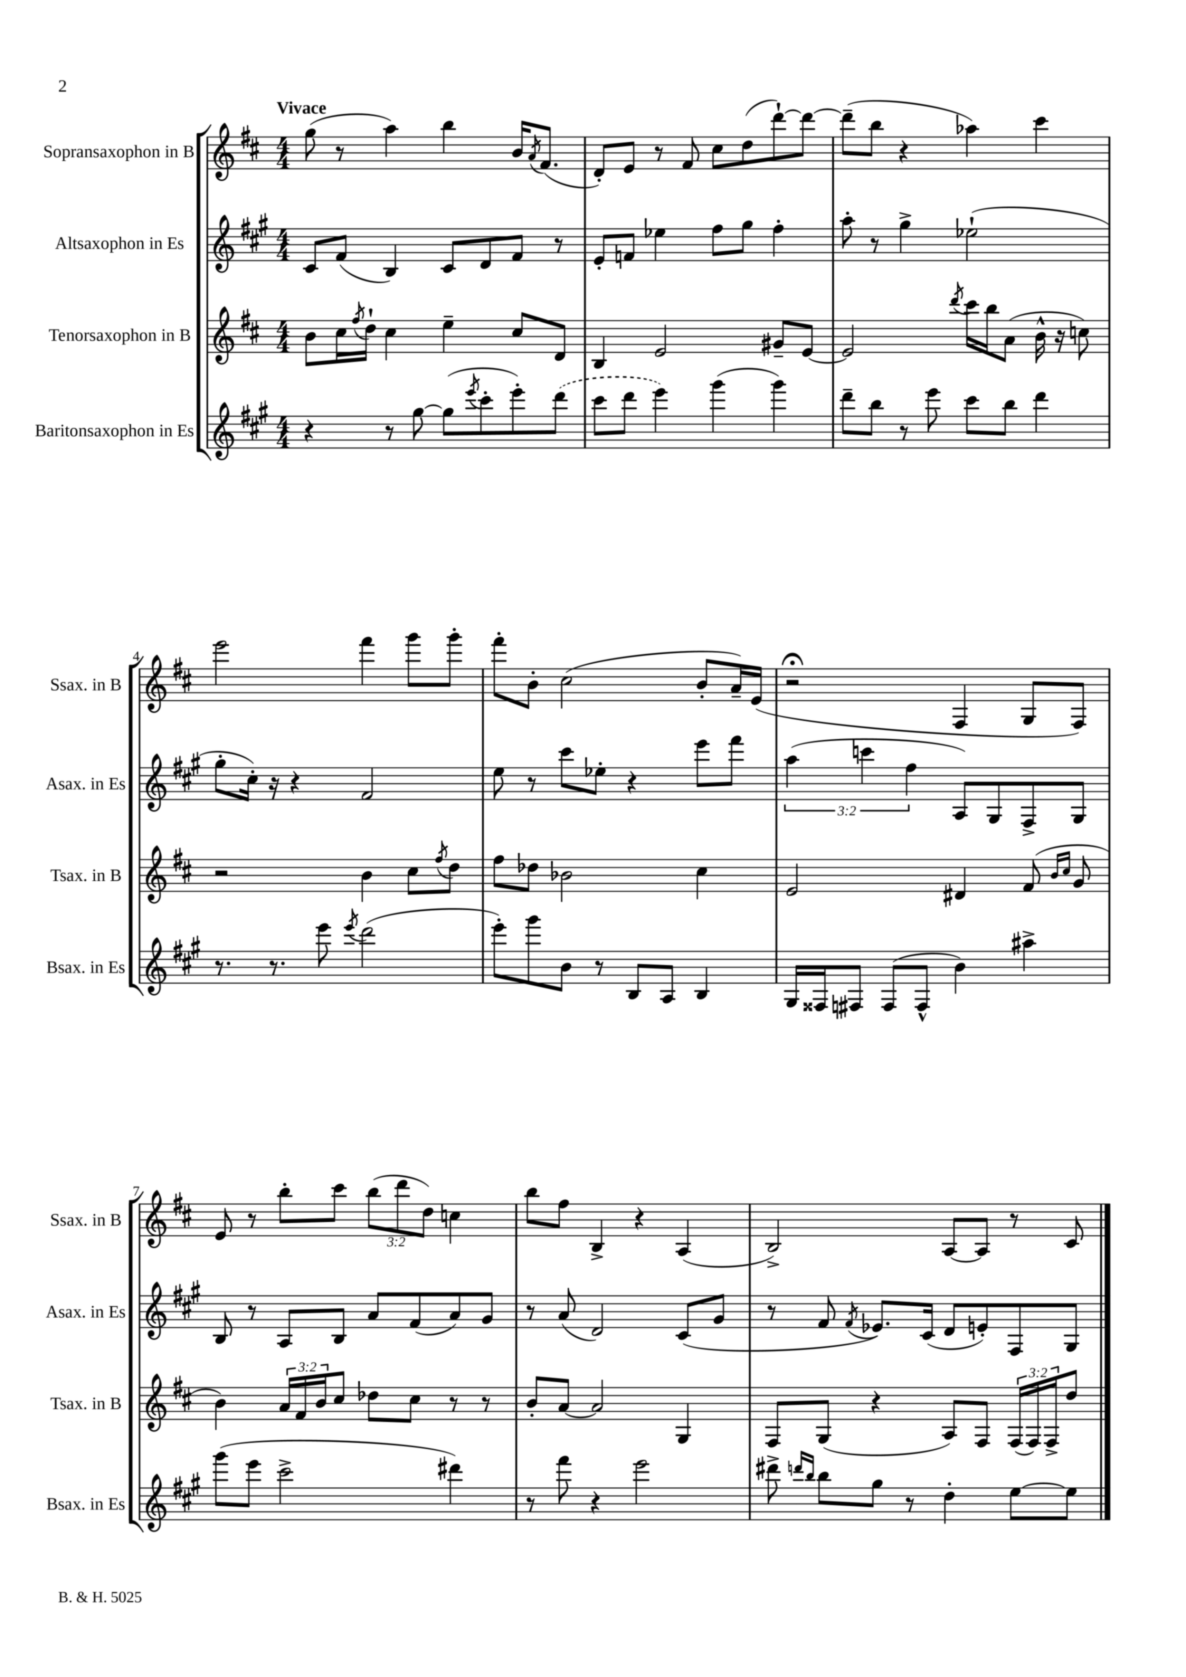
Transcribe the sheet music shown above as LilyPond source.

<<
\new StaffGroup <<
\new Staff = "s0" \with { instrumentName = "Sopransaxophon in B" shortInstrumentName = "Ssax. in B" } {
    \clef treble \key d \major \numericTimeSignature \time 4/4 \override Staff.TupletNumber.text = #tuplet-number::calc-fraction-text \tempo "Vivace"
    g''8( r8 a''4) b''4 b'16 \acciaccatura { a'8 } fis'8.( |
    d'8-.) e'8 r8 fis'8 cis''8 d''8( d'''8~-!) d'''8~ |
    d'''8--( b''8 r4 aes''4) cis'''4 |
    e'''2 fis'''4 g'''8 g'''8-. |
    fis'''8-. b'8-. cis''2( b'8-. a'16--) e'16( |
    r2\fermata fis4 g8 fis8) |
    e'8 r8 b''8-. cis'''8 \tuplet 3/2 { b''8( d'''8 d''8) } c''4 |
    b''8 fis''8 b4-> r4 a4( |
    b2->) a8~ a8 r8 cis'8 \bar "|." |
}
\new Staff = "s1" \with { instrumentName = "Altsaxophon in Es" shortInstrumentName = "Asax. in Es" } {
    \clef treble \key a \major \numericTimeSignature \time 4/4 \override Staff.TupletNumber.text = #tuplet-number::calc-fraction-text
    cis'8 fis'8( b4) cis'8 d'8 fis'8 r8 |
    e'8-. f'8 ees''4 fis''8 gis''8 fis''4-. |
    a''8-. r8 gis''4-> ees''2-!( |
    gis''8-. cis''16-.) r16 r4 fis'2 |
    e''8 r8 cis'''8 ees''8-. r4 e'''8 fis'''8 |
    \tuplet 3/2 { a''4( c'''4 fis''4 } a8) gis8 fis8-> gis8 |
    b8 r8 a8 b8 a'8 fis'8( a'8) gis'8 |
    r8 a'8( d'2) cis'8( gis'8 |
    r8 fis'8 \acciaccatura { fis'8 } ees'8.) cis'16( d'8 e'8-.) fis8 gis8 \bar "|." |
}
\new Staff = "s2" \with { instrumentName = "Tenorsaxophon in B" shortInstrumentName = "Tsax. in B" } {
    \clef treble \key d \major \numericTimeSignature \time 4/4 \override Staff.TupletNumber.text = #tuplet-number::calc-fraction-text
    b'8 cis''16 \acciaccatura { fis''8 } d''16-! cis''4 e''4-- cis''8 d'8 |
    b4 e'2 gis'8-- e'8~ |
    e'2 \acciaccatura { d'''8 } cis'''16 b''16 a'8( b'16-^ r16 c''8) |
    r2 b'4 cis''8 \acciaccatura { fis''8 } d''8 |
    fis''8 des''8 bes'2 cis''4 |
    e'2 dis'4 fis'8( \grace { b'16 cis''16 } g'8 |
    b'4) \tuplet 3/2 { a'16 fis'16 b'16 } cis''8 des''8 cis''8 r8 r8 |
    b'8-. a'8~ a'2 g4 |
    fis8 g8( r4 a8) fis8 \tuplet 3/2 { fis16( fis16) fis16-> } d''8 \bar "|." |
}
\new Staff = "s3" \with { instrumentName = "Baritonsaxophon in Es" shortInstrumentName = "Bsax. in Es" } {
    \clef treble \key a \major \numericTimeSignature \time 4/4
    r4 r8 gis''8~ gis''8( \acciaccatura { e'''8 } cis'''8-. e'''8-.) \once \slurDashed d'''8( |
    cis'''8 d'''8 e'''4) gis'''4( gis'''4) |
    d'''8-- b''8 r8 e'''8 cis'''8 b''8 d'''4 |
    r8. r8. e'''8 \acciaccatura { e'''8 } d'''2( |
    e'''8-.) gis'''8 b'8 r8 b8 a8 b4 |
    gis16 fisis16 fis8 fis8( fis8-^ b'4) ais''4-> |
    gis'''8( e'''8 cis'''2-> dis'''4) |
    r8 fis'''8 r4 e'''2 |
    dis'''8-> \grace { d'''16 b''16 } b''8 gis''8 r8 d''4-. e''8~ e''8 \bar "|." |
}
>>
>>
